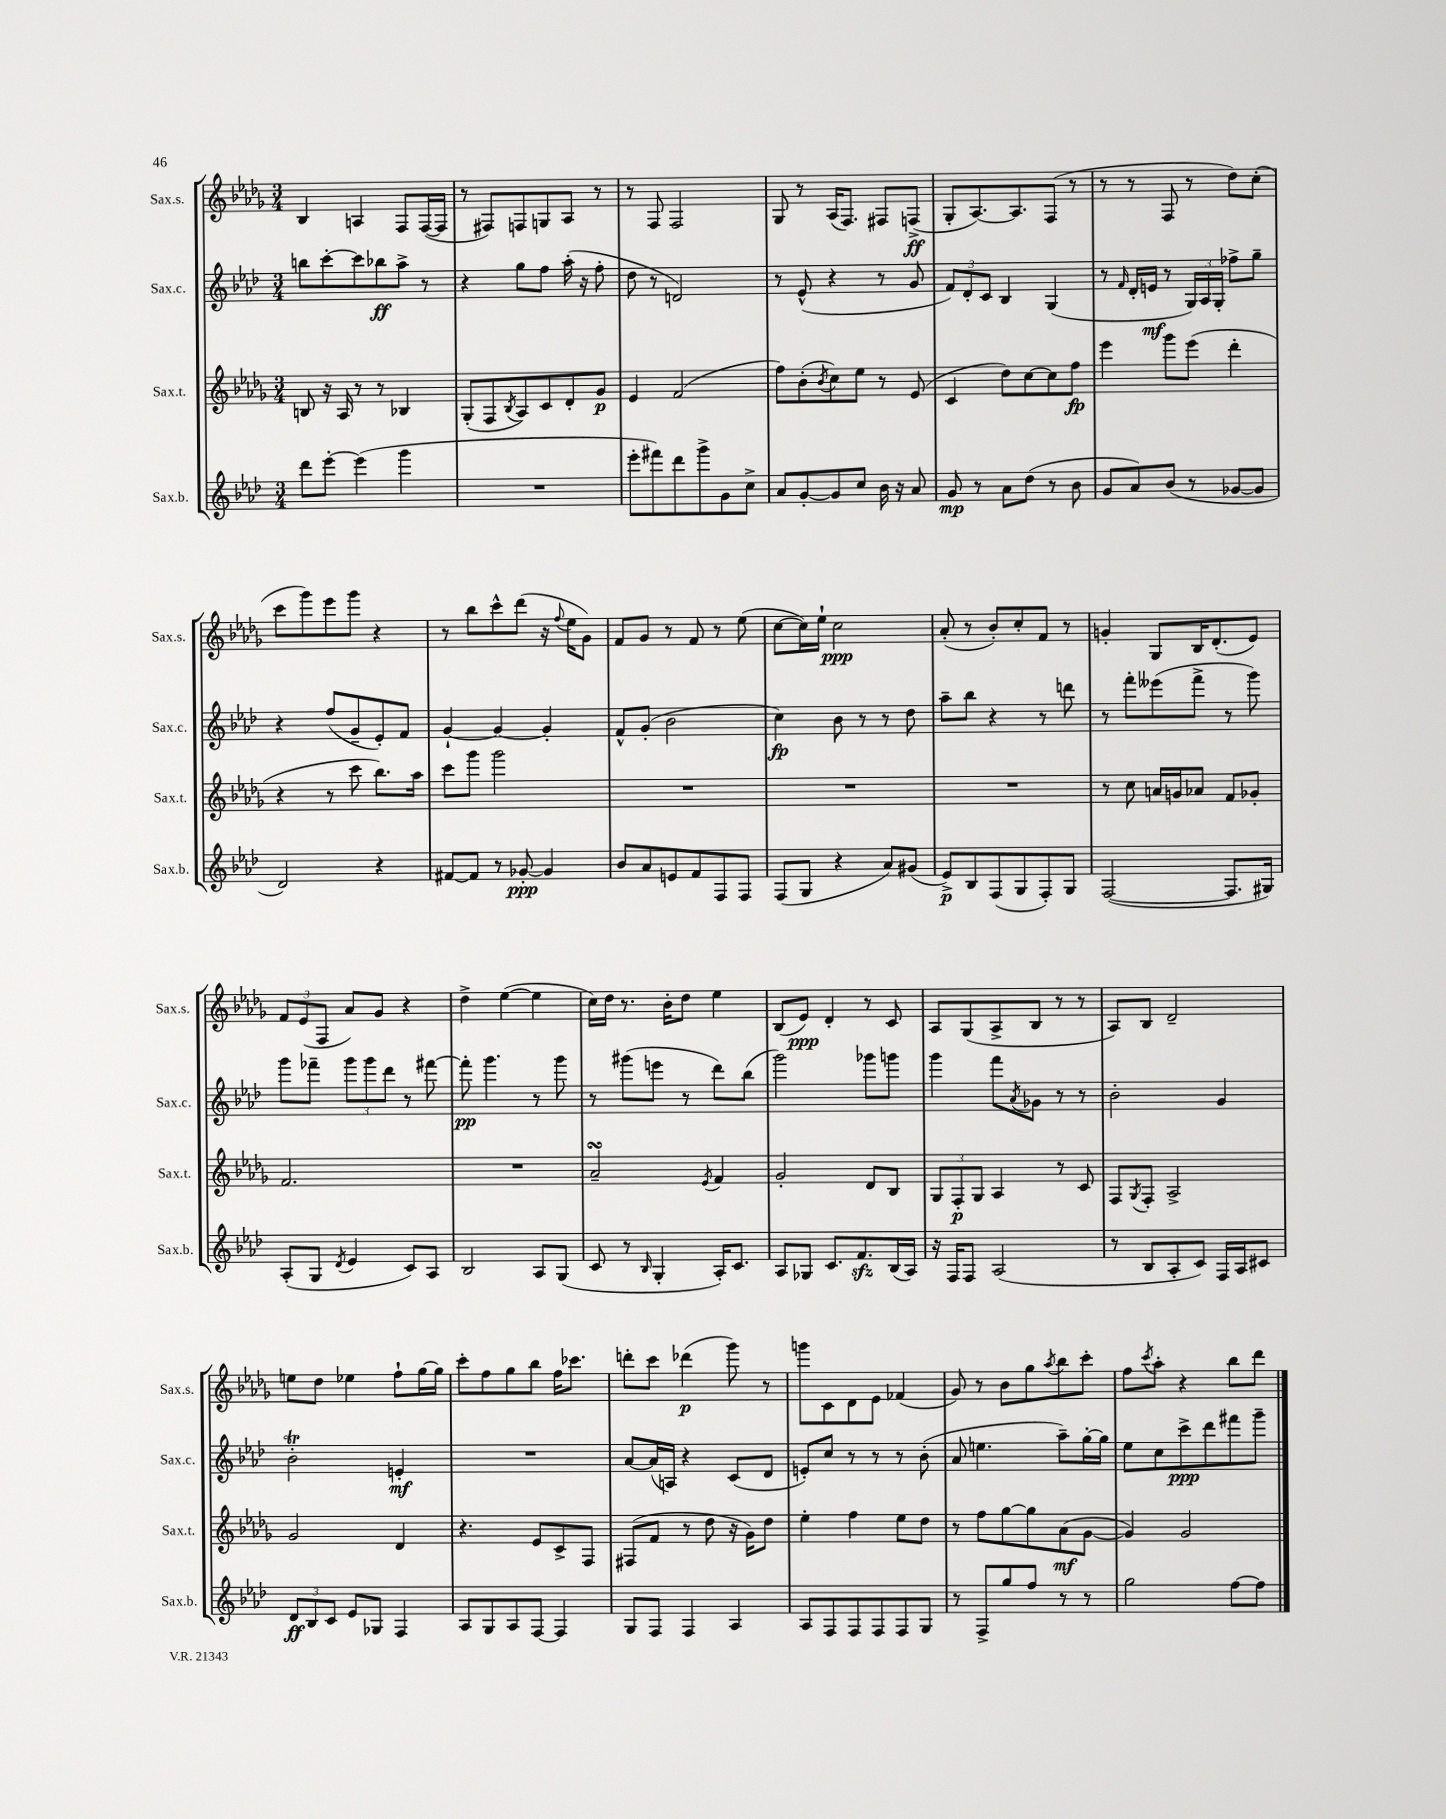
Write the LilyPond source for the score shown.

<<
\new StaffGroup <<
\new Staff = "s0" \with { instrumentName = "Sax.s." shortInstrumentName = "Sax.s." } {
    \clef treble \key des \major \numericTimeSignature \time 3/4
    bes4 a4 f8 f16~( f16 |
    r8 fis8) f8 g8 aes8 r8 |
    r8 f8 f2 |
    ges8 r8 aes16( f8.) fis8 f8->\ff( |
    ges8-. aes8.~) aes8. f8( r8 |
    r8 r8 f8 r8 des''8) c''8-.( |
    c'''8 ges'''8) ees'''8 ges'''8 r4 |
    r8 bes''8 c'''8-^ des'''8( r16 \appoggiatura { f''8 } ees''16 ges'8) |
    f'8 ges'8 r8 f'8 r8 ees''8( |
    c''8~ c''16) ees''16-! c''2\ppp |
    aes'8-.( r8 bes'8-.) c''8-. f'8 r8 |
    g'4-. ges8 bes16 des'8.-.( ees'8) |
    \tuplet 3/2 { f'8 ees'8( f8 } aes'8) ges'8 r4 |
    des''4-> ees''4~( ees''4 |
    c''16) des''16 r8. bes'16-. des''8 ees''4 |
    bes8( ees'8\ppp) des'4-. r8 c'8 |
    aes8 ges8( aes8-> bes8 r8 r8 |
    aes8) bes8 des'2-- |
    e''8 des''8 ees''4 f''8-! ges''16~ ges''16 |
    c'''8-. f''8 ges''8 bes''8 f''16 ces'''8. |
    d'''8-. c'''8 des'''4\p( ges'''8) r8 |
    g'''8 c'8 des'8 ees'8 fes'4( |
    ges'8) r8 bes'8 ges''8 \acciaccatura { aes''8 } bes''8 c'''8-. |
    f''8 \acciaccatura { c'''8 } aes''8-. r4 bes''8 des'''8 \bar "|." |
}
\new Staff = "s1" \with { instrumentName = "Sax.c." shortInstrumentName = "Sax.c." } {
    \clef treble \key aes \major \numericTimeSignature \time 3/4
    b''8 c'''8~-. c'''8 bes''8\ff aes''8-> r8 |
    r4 g''8 f''8 aes''16-.( r16 f''8-. |
    des''8 r8 d'2) |
    r8 ees'8-^( r4 r8 g'8 |
    \tuplet 3/2 { f'8) des'8-. c'8 } bes4 g4( |
    r8 \grace { f'16 } des'16-. e'16\mf r8 \tuplet 3/2 { g16) aes16 g16-. } fes''8-> g''8-- |
    r4 f''8( g'8-- ees'8-.) f'8 |
    g'4~-! g'4~ g'4-. |
    f'8-^ g'8-.( bes'2 |
    c''4\fp) bes'8 r8 r8 des''8 |
    aes''8-- bes''8 r4 r8 d'''8 |
    r8 f'''8-. eeses'''8( f'''8-> r8 g'''8) |
    g'''8 fes'''8-- \tuplet 3/2 { g'''8 g'''8 des'''8 } r8 fis'''8~ |
    fis'''8-.\pp g'''4. r8 g'''8 |
    r8 gis'''8( e'''8 r8 des'''8) bes''8( |
    g'''2) ges'''8 g'''8 |
    g'''4 f'''8 \acciaccatura { aes'8 } ges'8 r8 r8 |
    bes'2-. g'4 |
    bes'2-.\trill e'4-.\mf |
    R2. |
    aes'8~ aes'16( a16) r4 c'8( des'8 |
    e'8-.) c''8 r8 r8 r8 bes'8-.( |
    aes'8 e''4. aes''8--) g''16~-. g''16 |
    ees''8 c''8 c'''8->\ppp des'''8 fis'''8 g'''8-- \bar "|." |
}
\new Staff = "s2" \with { instrumentName = "Sax.t." shortInstrumentName = "Sax.t." } {
    \clef treble \key des \major \numericTimeSignature \time 3/4
    b8 r16 aes16 r8 r8 bes4 |
    ges8-.( f8 \acciaccatura { bes8 } aes8) c'8 des'8-. ges'8\p |
    ees'4 f'2( |
    f''8) bes'8-.( \acciaccatura { bes'8 } c''8) ees''8 r8 ees'8( |
    c'4 des''8) c''8~ c''8 f''8\fp |
    ees'''4 ges'''8 ees'''8( des'''4-. |
    r4 r8 c'''8 bes''8.) aes''16 |
    c'''8 ges'''8 ges'''2 |
    R2. |
    R2. |
    R2. |
    r8 c''8 a'16 g'16 aes'8 f'8 ges'8-. |
    f'2. |
    R2. |
    aes'2--\turn \acciaccatura { ees'8 } f'4 |
    ges'2-. des'8 bes8 |
    \tuplet 3/2 { ges8 f8-.\p ges8 } aes4 r8 c'8 |
    f8 \acciaccatura { ges8 } f8-. aes2-> |
    ges'2 des'4 |
    r4. ees'8 c'8-> f8 |
    fis8( f'8 r8 des''8 r16 ges'16) des''8 |
    ees''4-. f''4 ees''8 des''8 |
    r8 f''8 ges''8~ ges''8 aes'8\mf( ges'8~ |
    ges'4) ges'2 \bar "|." |
}
\new Staff = "s3" \with { instrumentName = "Sax.b." shortInstrumentName = "Sax.b." } {
    \clef treble \key aes \major \numericTimeSignature \time 3/4
    des'''8 ees'''8~-. ees'''4( g'''4 |
    R2. |
    ees'''8-. fis'''8) des'''8 g'''8-> g'8 c''8-> |
    aes'8 g'8~-. g'8 c''8 bes'16 r16 aes'8 |
    g'8\mp r8 aes'8 des''8( r8 bes'8 |
    g'8 aes'8) bes'8( r8 ges'8~ ges'8 |
    des'2) r4 |
    fis'8~ fis'8 r8 ges'8~-.\ppp ges'4 |
    bes'8 aes'8 e'8 f'8 f8 f8 |
    f8( g8 r4 aes'8) gis'8( |
    ees'8->\p) bes8 f8( g8 f8-.) g8 |
    f2~( f8. gis16) |
    aes8-.( g8 \acciaccatura { des'8 } ees'4 c'8) aes8 |
    bes2 aes8 g8( |
    c'8 r8 \grace { bes16 } g4-. aes16-.) c'8. |
    aes8 ges8 c'8. f'8.\sfz bes16( aes16) |
    r16 f16 f8 aes2( |
    r8 bes8 aes8-. c'8) f16 aes16 cis'8 |
    \tuplet 3/2 { des'8\ff bes8 c'8 } ees'8 ges8 f4 |
    aes8 g8 aes8 f8~ f4 |
    g8 f8 f4 aes4 |
    aes8 f8 f8 f8 f8 g8 |
    r8 f8-> g''8 f''8 r8 r8 |
    g''2 f''8~ f''8 \bar "|." |
}
>>
>>
\layout { \context { \Score \remove "Bar_number_engraver" } }
